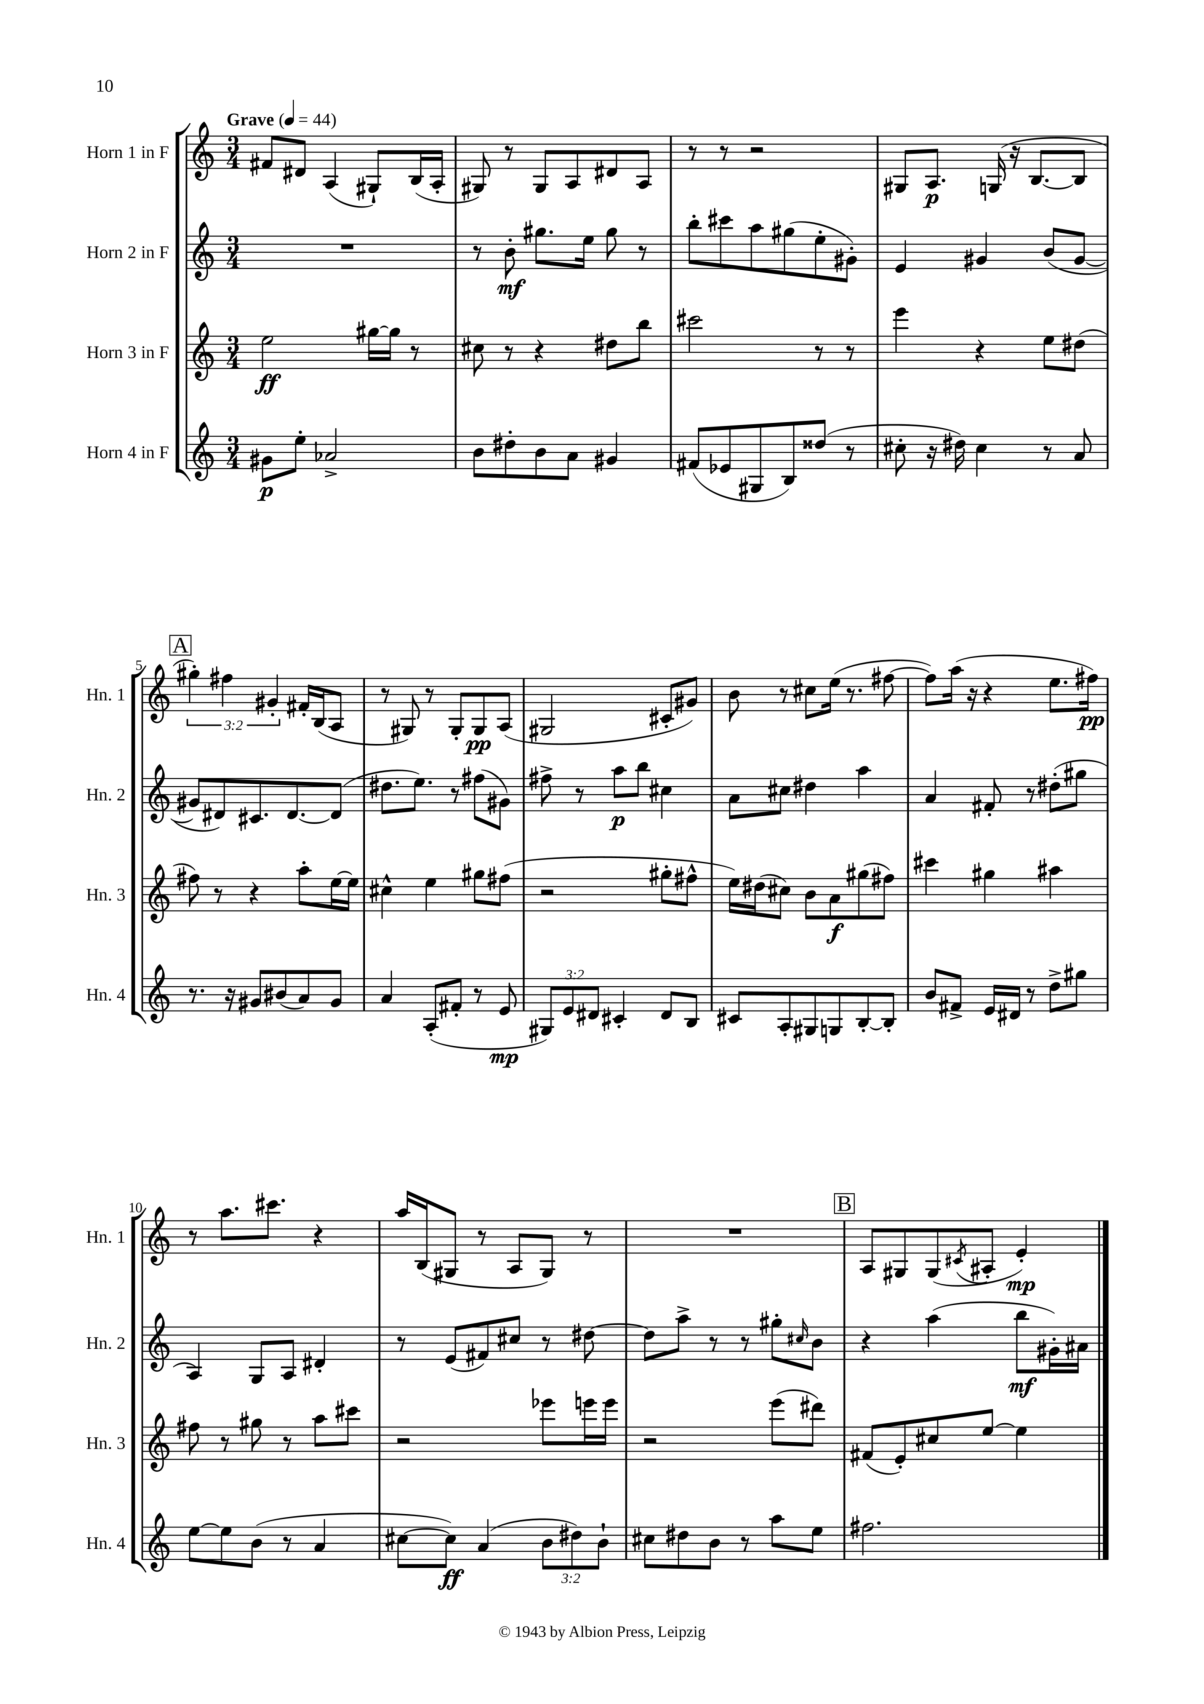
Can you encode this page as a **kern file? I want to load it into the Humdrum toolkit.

**kern	**kern	**kern	**kern
*staff4	*staff3	*staff2	*staff1
*clefG2	*clefG2	*clefG2	*clefG2
*k[]	*k[]	*k[]	*k[]
*M3/4	*M3/4	*M3/4	*M3/4
*MM44	*MM44	*MM44	*MM44
8g#	2ee	2.r	8f#
8ee'	.	.	8d#
2a-^	.	.	(4A
.	[16gg#	.	8G#`)
.	16gg#]	.	.
.	8r	.	(16B
.	.	.	16A'
=	=	=	=
8b	8cc#	8r	8G#)
8dd#'	8r	8b'	8r
8b	4r	8.gg#	8G#
8a	.	.	8A
.	.	16ee	.
4g#	8dd#	8gg#	8d#
.	8bb	8r	8A
=	=	=	=
(8f#	2ccc#	8bb'	8r
8e-	.	8ccc#	8r
8G#	.	8aa	2r
8B)	.	(8gg#	.
(8dd##	8r	8ee'	.
8r	8r	8g#')	.
=	=	=	=
8cc#'	4eee	4e	8G#
16r	.	.	8.A
16dd#)	.	.	.
4cc#	4r	4g#	.
.	.	.	(16G
.	.	.	16r
.	.	.	[8.B
8r	8ee	(8b	.
8a	(8dd#	[8g#	8B]
=	=	=	=
8.r	8ff#)	8g#]	6gg#')
.	8r	8d#)	.
.	.	.	6ff#
16r	.	.	.
8g#	4r	8.c#	.
.	.	.	6g#'
(8b#	.	.	.
.	.	[8.d#	.
8a)	8aa'	.	16f#'
.	.	.	(16B
8g#	[16ee	(8d#]	8A
.	16ee]	.	.
=	=	=	=
4a	4cc#^^	8.dd#	8r
.	.	.	8G#)
.	.	8.ee)	.
(8A'	4ee	.	8r
8f#'	.	8r	8G#'
8r	8gg#	(8ff#	8G#
8e	(8ff#	8g#)	(8A
=	=	=	=
12G#)	2r	8ff#^	2G#
12e	.	.	.
.	.	8r	.
12d#	.	.	.
4c#'	.	8aa	.
.	.	8bb	.
8d#	8gg#'	4cc#	8c#'
8B	8ff#^^	.	8g#)
=	=	=	=
8c#	16ee)	8a	8b
.	(16dd#	.	.
8A'	8cc#)	8cc#	8r
8G#	8b	4dd#	8cc#
8G	8a	.	(16ee
.	.	.	8.r
[8B'	(8gg#	4aa	.
8B']	8ff#)	.	[8ff#
=	=	=	=
8b	4ccc#	4a	8ff#])
8f#^	.	.	(16aa
.	.	.	16r
16e	4gg#	8f#'	4r
16d#	.	.	.
8r	.	8r	.
8dd^	4aa#	(8dd#'	8.ee
8gg#	.	8gg#	.
.	.	.	16ff#)
=	=	=	=
[8ee	8ff#	4A)	8r
8ee]	8r	.	8.aa
(8b	8gg#	8G	.
.	.	.	8.ccc#
8r	8r	8A	.
4a	8aa	4d#'	4r
.	8ccc#	.	.
=	=	=	=
[8cc#	2r	8r	16aa
.	.	.	(16B
8cc#])	.	(8e	8G#
(4a	.	8f#)	8r
.	.	8cc#	8A
12b	8eee-	8r	8G#)
12dd#)	.	.	.
.	16eee	[8dd#	8r
12b`	.	.	.
.	16eee	.	.
=	=	=	=
8cc#	2r	8dd#]	2.r
8dd#	.	8aa^	.
8b	.	8r	.
8r	.	8r	.
8aa	(8eee	8gg#'	.
.	.	16qqcc#	.
8ee	8ddd#)	8b	.
=	=	=	=
2.ff#	(8f#	4r	8A
.	8e')	.	8G#
.	8cc#	(4aa	(8G#
.	.	.	8qc#
.	[8ee	.	8A#'
.	4ee]	8bb	4e')
.	.	16g#')	.
.	.	16a#	.
==	==	==	==
*-	*-	*-	*-
